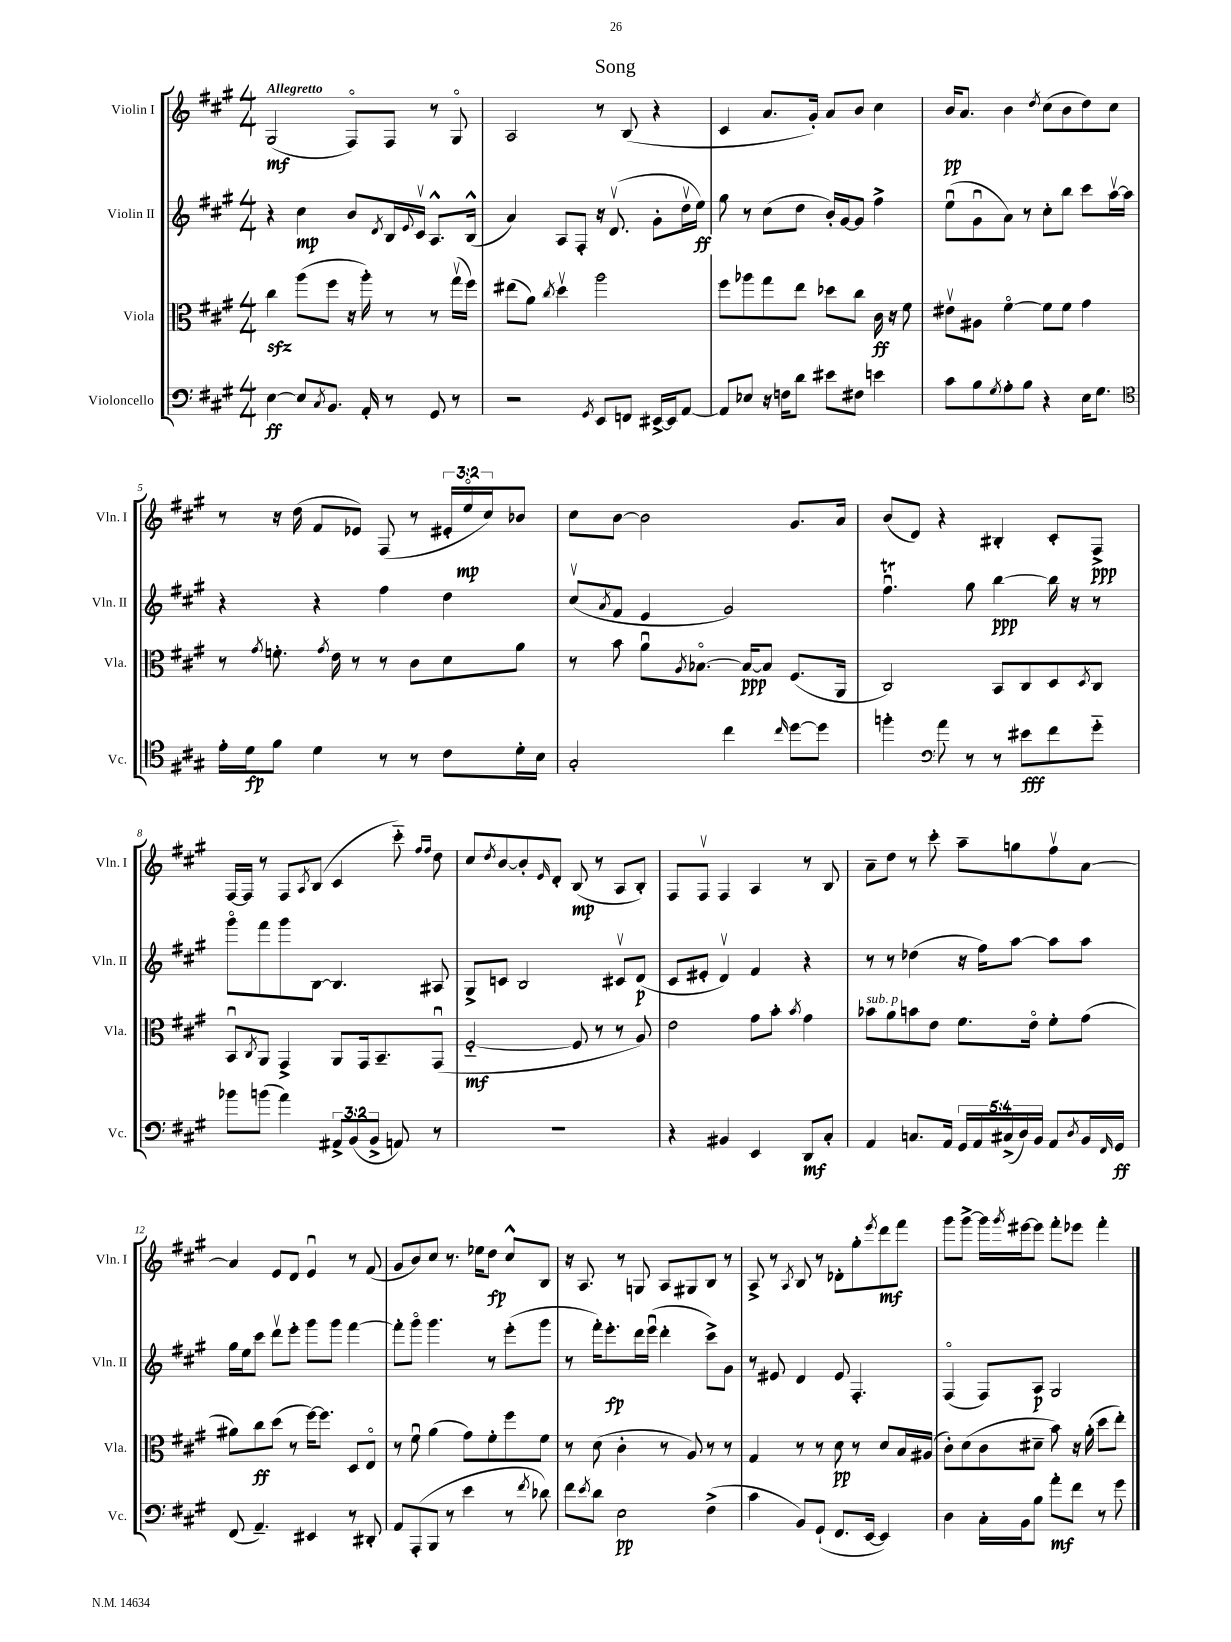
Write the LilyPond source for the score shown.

\header { title = "Song" }
<<
\new StaffGroup <<
\new Staff = "s0" \with { instrumentName = "Violin I" shortInstrumentName = "Vln. I" } {
    \clef treble \key a \major \numericTimeSignature \time 4/4 \override Staff.TupletNumber.text = #tuplet-number::calc-fraction-text \tempo "Allegretto"
    gis2\mf( fis8\flageolet) fis8 r8 gis8\flageolet |
    a2 r8 b8( r4 |
    cis'4 a'8. gis'16-.) a'8 b'8 cis''4 |
    b'16\pp a'8. b'4 \acciaccatura { d''8 } cis''8( b'8 d''8) cis''8 |
    r8 r16 d''16( fis'8 ees'8) fis8( r8 \tuplet 3/2 { eis'16-. e''16\flageolet\mp cis''16) } bes'8 |
    cis''8 b'8~ b'2 gis'8. a'16 |
    b'8( d'8) r4 bis4-. cis'8-. fis8->\ppp |
    fis16~ fis16 r8 fis8 \acciaccatura { a8 } b8( cis'4 cis'''8-_) \grace { fis''16 fis''16 } d''8 |
    cis''8 \acciaccatura { d''8 } b'8~ b'8-. \grace { e'16 } d'8-. b8\mp( r8 a8 b8-.) |
    fis8 fis8\upbow fis4 a4 r8 b8 |
    a'8-- d''8 r8 cis'''8-. a''8-- g''8 fis''8\upbow a'8~ |
    a'4 e'8 d'8 e'4\downbow r8 fis'8( |
    gis'8 b'8) cis''8 r8. ees''16 d''8\fp cis''8-^ b8 |
    r16 a8. r8 g8 a8 gis8 b8 r8 |
    a8-> r8 \acciaccatura { a8 } b8 r8 des'8-. gis''8-. \acciaccatura { e'''8 } d'''8\mf fis'''8 |
    gis'''8 gis'''8~-> gis'''16 \acciaccatura { gis'''8 } eis'''16~ eis'''8 fis'''8-. ees'''8 fis'''4-. \bar "|." |
}
\new Staff = "s1" \with { instrumentName = "Violin II" shortInstrumentName = "Vln. II" } {
    \clef treble \key a \major \numericTimeSignature \time 4/4
    r4 cis''4\mp b'8 \acciaccatura { d'8 } b16 \appoggiatura { e'8 } cis'16\upbow a8.-^ b16-^( |
    a'4) a8 fis8-. r16 d'8.\upbow( gis'8-. d''16\upbow e''16\ff) |
    gis''8 r8 cis''8( d''8 b'16-.) gis'16~ gis'8 fis''4-> |
    e''8\downbow( gis'8\downbow a'8) r8 cis''8-. b''8 cis'''8 a''16~\upbow a''16 |
    r4 r4 fis''4 d''4 |
    cis''8\upbow( \acciaccatura { a'8 } fis'8 e'4 gis'2) |
    fis''4.\downbow\trill gis''8 b''4~\ppp b''16 r16 r8 |
    gis'''8\flageolet fis'''8 gis'''8 b8~ b4. ais8 |
    gis8-> c'8 b2 cis'8\upbow d'8\p( |
    cis'8 eis'8-. d'4\upbow) fis'4 r4 |
    r8 r8 des''4( r16 fis''16) a''8~ a''8 a''8 |
    gis''16 e''16 cis'''8 d'''8\upbow e'''8-. gis'''8 gis'''8 fis'''4~ |
    fis'''8-. gis'''8\flageolet gis'''4. r8 e'''8-.( gis'''8 |
    r8 fis'''16-.) e'''8.-.\fp d'''16 e'''16\downbow( d'''4-. cis'''8->) gis'8 |
    r8 eis'8 d'4 eis'8 fis4.-. |
    fis4\flageolet( fis8) a8\p gis2 \bar "|." |
}
\new Staff = "s2" \with { instrumentName = "Viola" shortInstrumentName = "Vla." } {
    \clef alto \key a \major \numericTimeSignature \time 4/4
    cis''4\sfz a''8( fis''8 r16 a''16-.) r8 r8 gis''16\upbow( fis''16) |
    eis''8( a'8) \acciaccatura { cis''8 } d''4\upbow a''2 |
    fis''8 aes''8 gis''8 e''8 des''8 cis''8 cis'16\ff r16 fis'8 |
    eis'8\upbow ais8 fis'4~\flageolet fis'8 fis'8 gis'4 |
    r8 \acciaccatura { gis'8 } f'8.-. \acciaccatura { gis'8 } e'16 r8 r8 cis'8 d'8 a'8 |
    r8 b'8 a'8\downbow \acciaccatura { a8 } bes8.~\flageolet bes16~\ppp bes8 fis8.( a,16 |
    cis2) b,8 cis8 d8 \acciaccatura { d8 } cis8 |
    b,8\downbow \acciaccatura { cis8 } a,8 gis,4-> a,8 gis,16 b,8.-- gis,8\downbow( |
    fis2~-_\mf fis8 r8 r8 a8) |
    e'2 gis'8 b'8-. \acciaccatura { b'8 } gis'4 |
    bes'8^\markup { \italic "sub. p" } a'8 b'8 e'8 fis'8. e'16\flageolet fis'8-. gis'8( |
    ais'8) cis''8\ff d''8( r8 fis''16~) fis''8. d8 e8\flageolet |
    r8 fis'8\downbow a'4( gis'8) fis'8-. fis''8 fis'8 |
    r8 d'8( cis'4-. r8 a8) r8 r8 |
    gis4 r8 r8 d'8\pp r8 d'8 b16 ais16( |
    cis'8-.) d'8( cis'8 dis'8-- b'8) r16 a'16-.( d''8 e''8-.) \bar "|." |
}
\new Staff = "s3" \with { instrumentName = "Violoncello" shortInstrumentName = "Vc." } {
    \clef bass \key a \major \numericTimeSignature \time 4/4 \override Staff.TupletNumber.text = #tuplet-number::calc-fraction-text
    e4~\ff e8 \acciaccatura { cis8 } b,8. a,16-. r8 gis,8 r8 |
    r2 \acciaccatura { gis,8 } e,8 f,8 eis,16~-> eis,16 a,8~ |
    a,8 ees8 r16 f16 d'8 eis'8 fis8 e'4 |
    cis'8 b8 \acciaccatura { gis8 } a8-. b8 r4 e16 gis8. |
    \clef tenor e'16-. d'16\fp fis'8 d'4 r8 r8 cis'8 d'16-. b16 |
    gis2-. cis''4 \grace { cis''16 } d''8~ d''8 |
    f''4-. \clef bass a'8 r8 r8 eis'8\fff fis'8 gis'8-_ |
    bes'8 b'8( a'4) \tuplet 3/2 { ais,8-> b,8( b,8-> } a,8) r8 |
    R1 |
    r4 bis,4 e,4 d,8\mf cis8-. |
    a,4 c8. a,16 \tuplet 5/4 { gis,16 a,16 cis16->( d16) b,16 } a,8 \acciaccatura { d8 } b,16 \grace { fis,16 } gis,16\ff |
    fis,8( a,4.--) eis,4 r8 dis,8-. |
    a,8 a,,8-.( b,,8 r8 e'4 r8 \acciaccatura { fis'8 } des'8) |
    fis'8 \acciaccatura { e'8 } d'8 e2\pp fis4->( |
    cis'4 b,8) gis,8-!( fis,8. e,16~ e,4) |
    d4 cis16-. b,16 b8 a'8-.\mf fis'8 r8 gis'8 \bar "|." |
}
>>
>>
